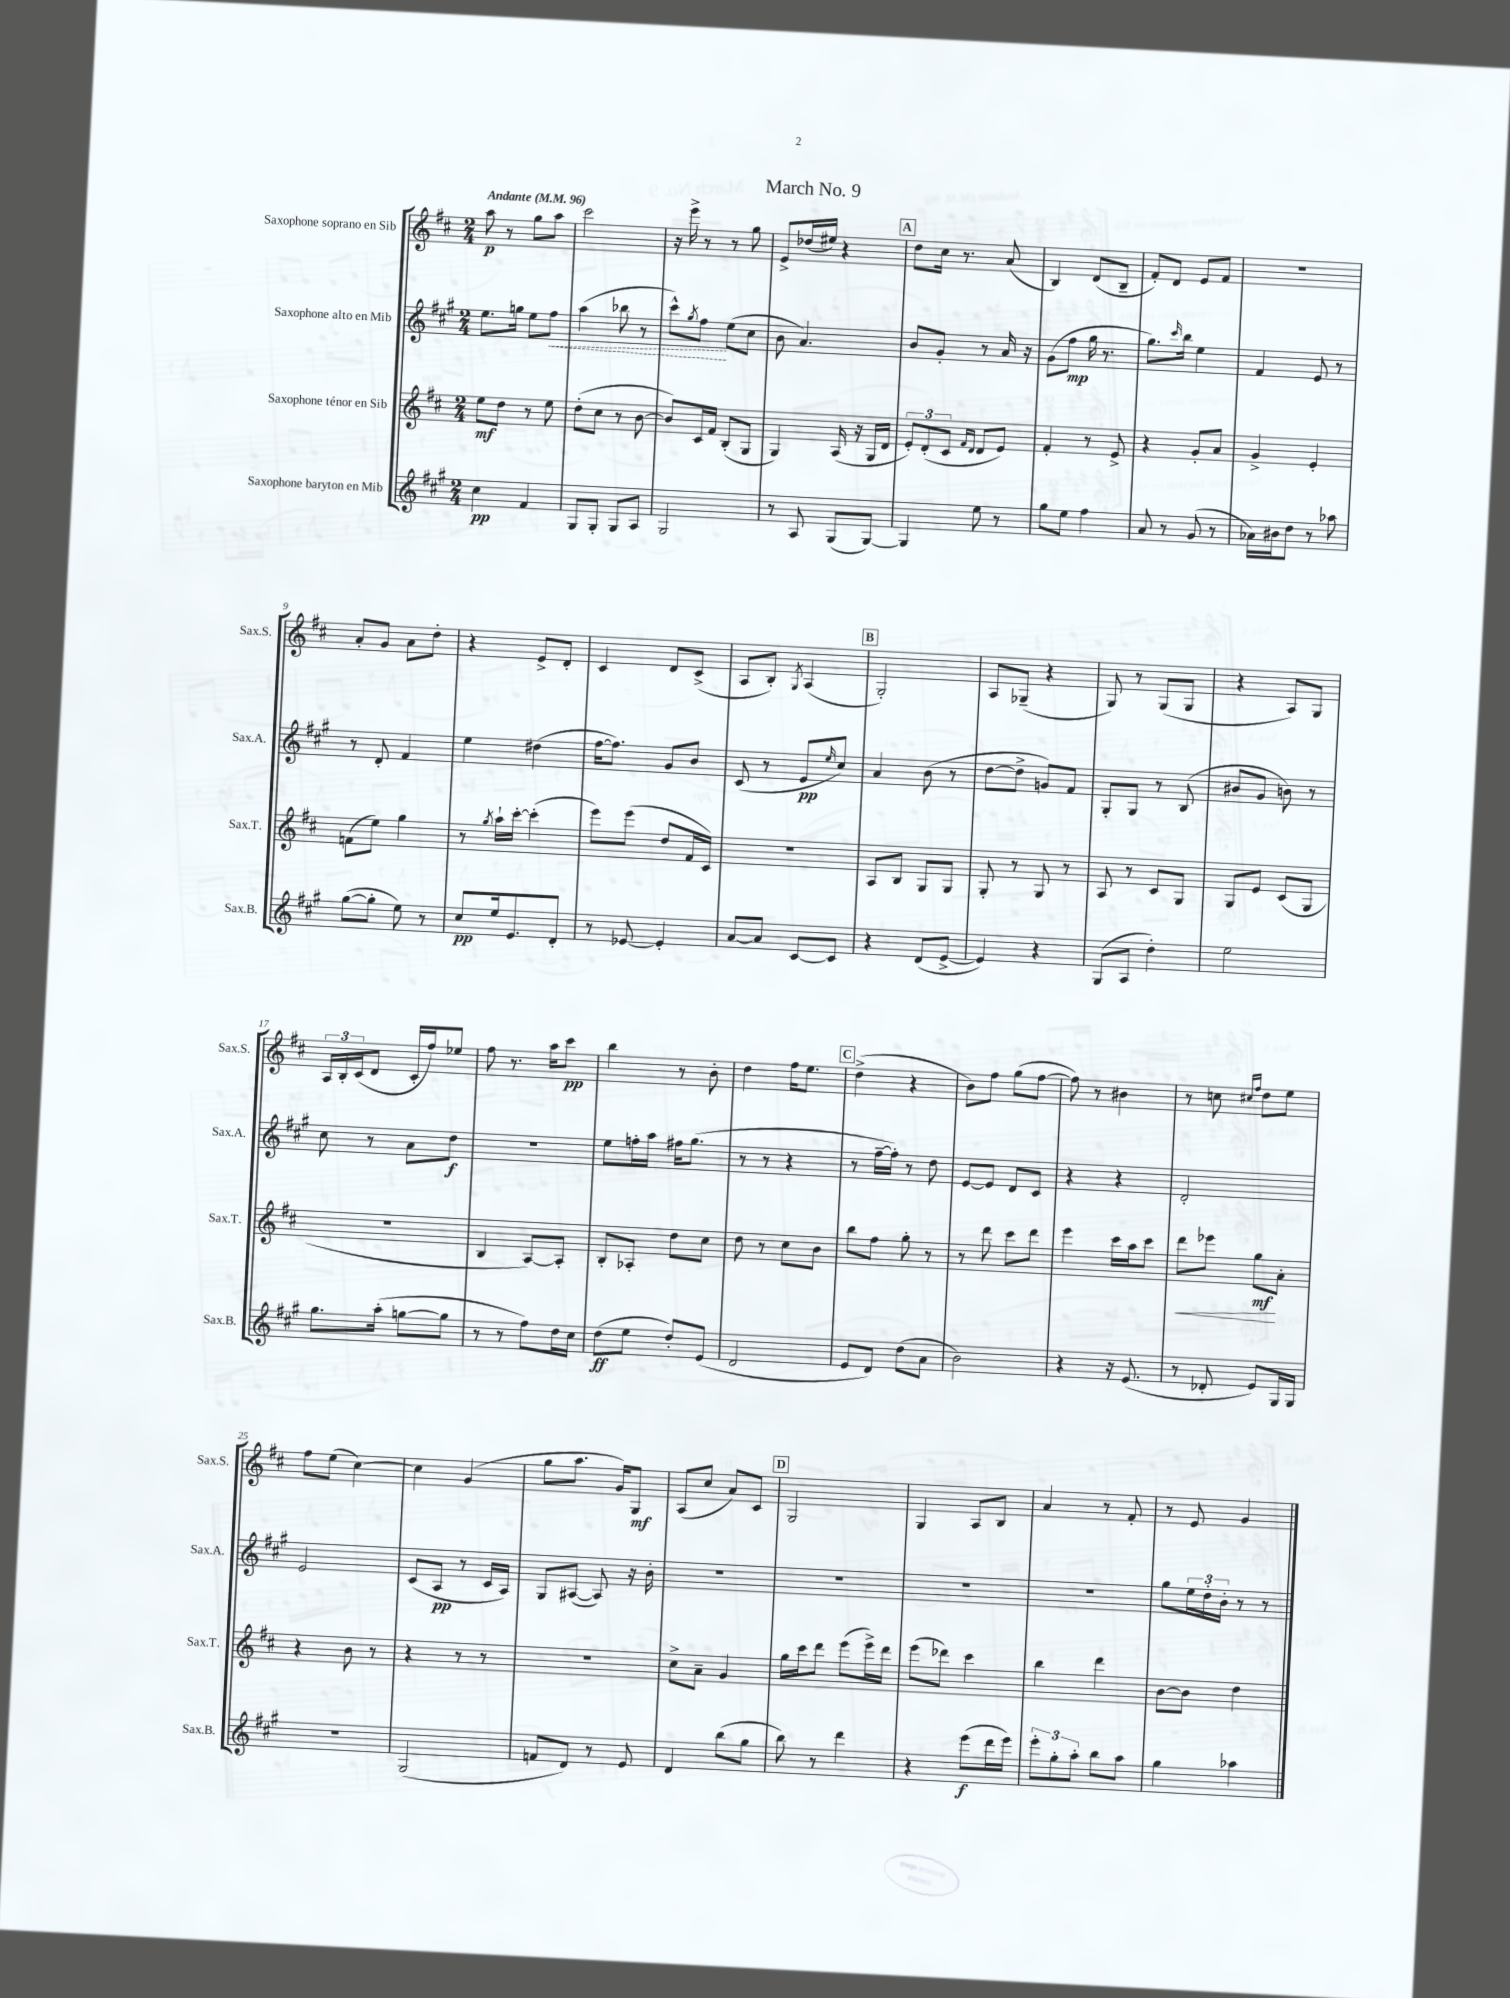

**kern	**kern	**kern	**kern
*staff4	*staff3	*staff2	*staff1
*clefG2	*clefG2	*clefG2	*clefG2
*k[f#c#g#]	*k[f#c#]	*k[f#c#g#]	*k[f#c#]
*M2/4	*M2/4	*M2/4	*M2/4
*MM96	*MM96	*MM96	*MM96
4cc#\	8ee\L	8.ee\L	8aa\
.	8dd\J	.	8r
.	.	16gg\Jk	.
4f#/	8r	8ee\L	8gg\L
.	8ee\	8ff#\J	8aa\J
=	=	=	=
8G#/L	(8dd'\L	(4aa\	2ccc#\
8G#'/J	8cc#\J	.	.
8G#/L	8r	8bb-\	.
8A/J	[8b\	8r	.
=	=	=	=
2G#/	8b/]L)	8ccc#^^\L)	16r
.	.	.	16eee^\
.	.	8qgg#/	.
.	16c#/L	8ff#\J	8r
.	16f#/JJ	.	.
.	(8B'/L	(8ee\L	8r
.	8G/J	8cc#\J	8gg\
=	=	=	=
8r	4G/)	8b\	8e^/L
8A/	.	4.a/)	(16dd-/L
.	.	.	16ee#/JJ)
(8G#/L	(16A/	.	4r
.	16r	.	.
[8G#/J)	16G/LL	.	.
.	16d/JJ	.	.
=	=	=	=
4G#/]	12e'/L)	8b/L	8dd\L
.	(12d'/	.	.
.	.	8g#'/J	16cc#\Jk
.	12c#/J	.	.
.	.	.	8.r
.	16qqf#/LL	.	.
.	16qqd/JJ	.	.
8ee\	8d/L	8r	.
8r	8e/J)	16a/	(8a/
.	.	16r	.
=	=	=	=
8gg#\L	4f#'/	(8g#\L	4B/)
8ee\J	.	8ff#\J	.
4ff#\	8r	16gg#\	(8d/L
.	.	8.r	.
.	8e^/	.	8B~/J
=	=	=	=
8a/	4r	8.gg#\L)	8f#'/L)
8r	.	.	8d/J
.	.	16qqccc#/	.
.	.	16bb\Jk	.
(8g#/	8g'/L	4ee\	8e/L
8r	8a/J	.	8f#/J
=	=	=	=
16a-\LL)	4g^/	4f#/	2r
16b#\J	.	.	.
8dd\J	.	.	.
8r	4e'/	8e/	.
8aa-\	.	8r	.
=	=	=	=
([8gg#\L	(8f\L	8r	8a'/L
8gg#'\]J	8ee\J)	8d'/	8g/J
8ee\)	4gg\	4f#/	8a\L
8r	.	.	8dd'\J
=	=	=	=
8cc#/L	8r	4ee\	4r
.	8qgg/	.	.
16ee/k	16aa`\LL	.	.
8.e/	[16ccc#'\JJ	.	.
.	(4ccc#'\]	(4dd#\	8e^/L
8d'/J	.	.	8d'/J
=	=	=	=
8r	8eee\L)	[16ff#\LK	4c#/
.	.	8.ff#\]J)	.
[8e-/	(8eee\J	.	.
4e-'/]	8dd/L	8g#/L	8d/L
.	16f#/L	8b/J	(8c#^/J
.	16c#/JJ)	.	.
=	=	=	=
[8a/L	2r	(8c#/	8A/L
8a/]J	.	8r	8B'/J)
.	.	.	8qG/
[8c#/L	.	8e/L	(4A/
.	.	16qqee/	.
8c#/]J	.	8cc#/J)	.
=	=	=	=
4r	8A/L	4a/	2G'/)
.	8B/J	.	.
(8d/L	8G/L	(8b\	.
[8e^/J	8G/J	8r	.
=	=	=	=
4e/])	8G'/	[8dd\L	8A/L
.	8r	8dd^\]J	(8G-~/J
4r	8G/	8g/L)	4r
.	8r	8f#/J	.
=	=	=	=
(8G#/L	8A/	8G#'/L	8G/)
8A/J	8r	8G#/J	8r
4dd'\)	8c#/L	8r	(8G/L
.	8G/J	(8B/	8G/J
=	=	=	=
2ee\	8G/L	8b#/L	4r
.	8e/J	8g#/J	.
.	(8c#/L	8b\)	8A/L)
.	8G/J	8r	8G/J
=	=	=	=
8.gg#\L	2r	8cc#\	24A/LL
.	.	.	24B'/
.	.	.	(24c#/J
.	.	8r	8d/J
(16aa'\Jk	.	.	.
[8gg\L	.	8a\L	16c#'/LL
.	.	.	16ff#/J)
8gg\]J	.	8dd\J	8ee-/J
=	=	=	=
8r	4B/	2r	8ff#\
8r	.	.	8.r
8ff#\L)	[8A/L)	.	.
.	.	.	16aa\LK
16dd\L	8A'/]J	.	8ccc#\J
16cc#\JJ	.	.	.
=	=	=	=
(8dd\L	8B'/L	8ee\L	4bb\
8ee\J	8A-'/J	16ff'\L	.
.	.	16aa\JJ	.
8dd'/L)	8dd\L	16ff#\LK	8r
.	.	(8.gg#\J	.
(8e/J	8cc#\J	.	8b'\
=	=	=	=
2d/	8dd\	8r	4dd\
.	8r	8r	.
.	8cc#\L	4r	16ff#\LK
.	.	.	8.ee\J
.	8b\J	.	.
=	=	=	=
8e/L	8bb\L	8r	(4dd^\
8d/J)	8ff#\J	[16ff#~\LL	.
.	.	16ff#'\]JJ)	.
(8dd\L	8gg'\	8r	4r
8a\J	8r	8dd\	.
=	=	=	=
2b\)	8r	[8e/L	8b\L)
.	8ddd\	8e/]J	8ff#\J
.	8ccc#\L	8d/L	(8gg\L
.	8ddd\J	8c#/J	[8ff#\J
=	=	=	=
4r	4eee\	4r	8ff#\])
.	.	.	8r
16r	16ccc#\LL	4r	4b#\
(8.e/	16aa\J	.	.
.	8ccc#\J	.	.
=	=	=	=
8r	8ddd\L	2d'/	8r
8d-'/	8eee-\J	.	8cc\
.	.	.	16qqcc#/LL
.	.	.	16qqff#/JJ
8e/L)	8gg\L	.	8dd\L
16G#/L	8a'\J	.	8ee\J
16G#/JJ	.	.	.
=	=	=	=
2r	4r	2e/	8ff#\L
.	.	.	(8ee\J
.	8b\	.	[4cc#\)
.	8r	.	.
=	=	=	=
(2G#/	4r	(8c#/L	4cc#\]
.	.	8A/J	.
.	8r	8r	(4g/
.	8r	16c#/LL	.
.	.	16A/JJ)	.
=	=	=	=
8f/L	2r	8G#/L	8gg\L
8d/J)	.	([8A#/J	8.aa\J
8r	.	8A#/])	.
.	.	.	16g/LK)
8e/	.	16r	8G/J
.	.	16b'\	.
=	=	=	=
4d/	8cc#^\L	2r	(8A/L
.	8a~\J	.	8cc#/J
(8bb\L	4g/	.	8a/L)
8gg#\J	.	.	8c#/J
=	=	=	=
8bb\)	16gg\LL	2r	2G/
.	16ccc#\J	.	.
8r	8ddd\J	.	.
4ddd\	(8eee\L	.	.
.	16eee^\L)	.	.
.	16ddd\JJ	.	.
=	=	=	=
4r	(8eee\L	2r	4G/
.	8ddd-\J)	.	.
(8eee\L	4ccc#\	.	8A/L
16ddd\L	.	.	8B/J
16eee\JJ)	.	.	.
=	=	=	=
12eee'\L	4bb\	2r	4a/
12gg#'\	.	.	.
12aa'\J	.	.	.
8bb\L	4ddd\	.	8r
8aa\J	.	.	8f#'/
=	=	=	=
4gg#\	[8b\L	8gg#\L	8r
.	8b\]J	24ee\L	8e/
.	.	24dd'\	.
.	.	24b'\JJ	.
4aa-\	4dd\	8r	4g/
.	.	8r	.
==	==	==	==
*-	*-	*-	*-
